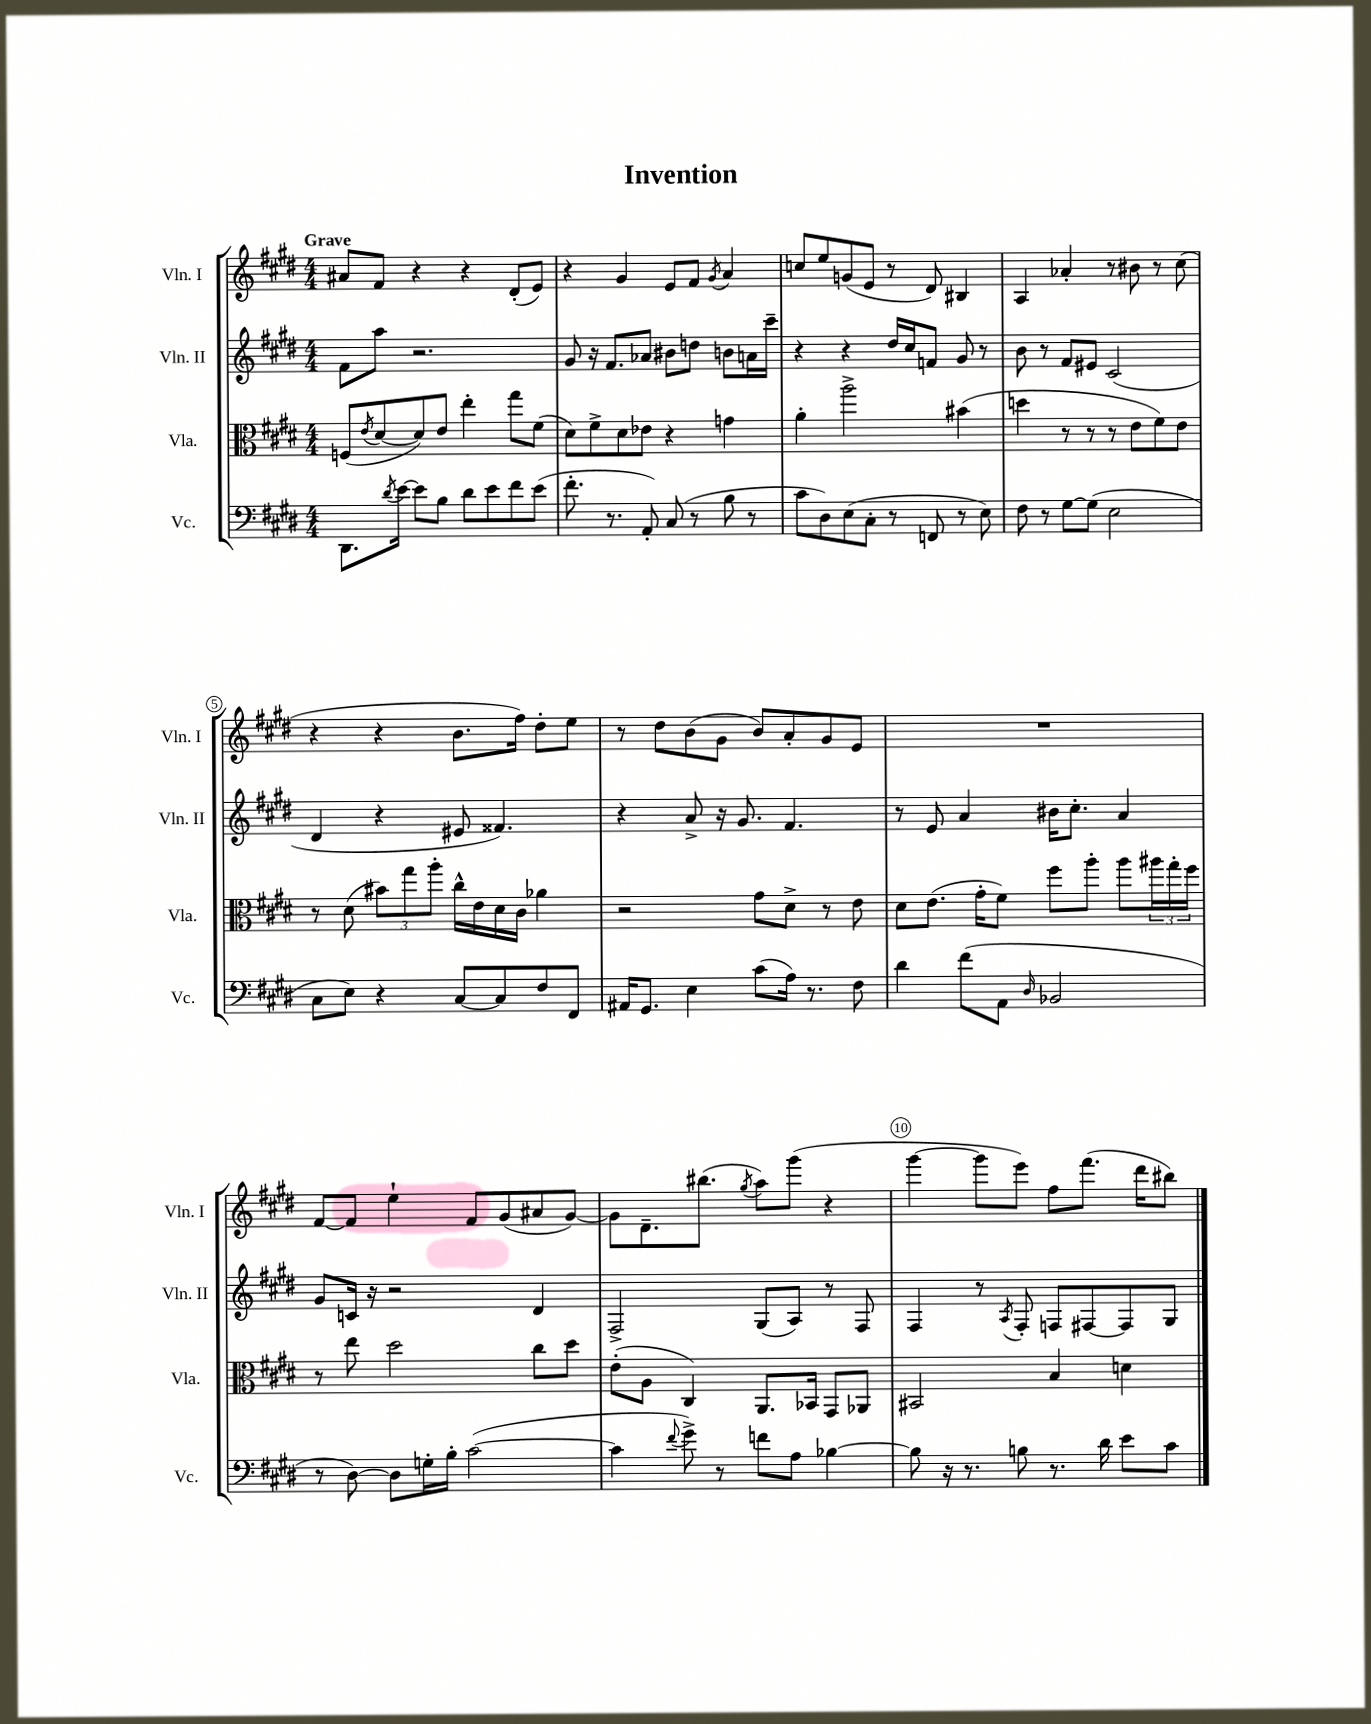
\header { title = "Invention" }
<<
\new StaffGroup <<
\new Staff = "s0" \with { instrumentName = "Vln. I" shortInstrumentName = "Vln. I" } {
    \clef treble \key e \major \numericTimeSignature \time 4/4 \tempo "Grave"
    ais'8 fis'8 r4 r4 dis'8-.( e'8) |
    r4 gis'4 e'8 fis'8 \acciaccatura { gis'8 } a'4 |
    c''8 e''8 g'8( e'8 r8 dis'8) bis4 |
    a4 aes'4-. r8 bis'8 r8 cis''8( |
    r4 r4 b'8. fis''16) dis''8-. e''8 |
    r8 dis''8 b'8( gis'8 b'8) a'8-. gis'8 e'8 |
    R1 |
    fis'8~ fis'8 e''4-! fis'8 gis'8( ais'8 gis'8~) |
    gis'8 dis'8.-- bis''8.( \acciaccatura { gis''8 } a''8) gis'''8( r4 |
    gis'''4~ gis'''8 e'''8) fis''8 fis'''8.( dis'''16 bis''8) \bar "|." |
}
\new Staff = "s1" \with { instrumentName = "Vln. II" shortInstrumentName = "Vln. II" } {
    \clef treble \key e \major \numericTimeSignature \time 4/4
    fis'8 a''8 r2. |
    gis'8 r16 fis'8. aes'8 bis'8 d''8 b'8 a'16 cis'''16-- |
    r4 r4 dis''16 cis''16 f'8 gis'8 r8 |
    b'8 r8 fis'8 eis'8 cis'2( |
    dis'4 r4 eis'8 fisis'4.) |
    r4 a'8-> r16 gis'8. fis'4. |
    r8 e'8 a'4 bis'16 cis''8.-. a'4 |
    gis'8 c'16 r16 r2 dis'4 |
    fis2-> gis8( a8) r8 fis8 |
    fis4 r8 \acciaccatura { a8 } fis8-. f8 fis8~ fis8 gis8 \bar "|." |
}
\new Staff = "s2" \with { instrumentName = "Vla." shortInstrumentName = "Vla." } {
    \clef alto \key e \major \numericTimeSignature \time 4/4
    f8( \acciaccatura { e'8 } dis'8~ dis'8) e'8 e''4-. gis''8 fis'8( |
    dis'8) fis'8-> dis'8 ees'8 r4 g'4 |
    a'4-. a''2-> bis'4( |
    d''4 r8 r8 r8 e'8 fis'8) e'8 |
    r8 dis'8( \tuplet 3/2 { bis'8) gis''8 a''8-. } cis''16-^ e'16 dis'16 cis'16 aes'4 |
    r2 gis'8 dis'8-> r8 e'8 |
    dis'8 e'8.( gis'16-. fis'8) fis''8 a''8-. a''8 \tuplet 3/2 { ais''16 gis''16-. fis''16 } |
    r8 e''8 dis''2 cis''8 dis''8 |
    e'8-.( a8 cis4) a,8. bes,16 gis,8 aes,8 |
    bis,2 b4 d'4 \bar "|." |
}
\new Staff = "s3" \with { instrumentName = "Vc." shortInstrumentName = "Vc." } {
    \clef bass \key e \major \numericTimeSignature \time 4/4
    dis,8. \acciaccatura { dis'8 } e'16~ e'8 b8 dis'8 e'8 fis'8 e'8( |
    fis'8.-. r8. a,8-.) cis8( r8 b8 r8 |
    cis'8 dis8) e8( cis8-. r8 f,8 r8 e8) |
    fis8 r8 gis8~ gis8( e2 |
    cis8 e8) r4 cis8~ cis8 fis8 fis,8 |
    ais,16 gis,8. e4 cis'8( a16) r8. fis8 |
    dis'4 fis'8( a,8 \grace { dis16 } bes,2 |
    r8 dis8~) dis8 g16-. b16-. cis'2~( |
    cis'4 \appoggiatura { fis'8 } gis'8->) r8 f'8 a8 bes4~ |
    bes8 r16 r8. b8 r8. dis'16 e'8 cis'8 \bar "|." |
}
>>
>>
\layout { \context { \Score \override BarNumber.break-visibility = ##(#f #t #t) barNumberVisibility = #(every-nth-bar-number-visible 5) \override BarNumber.stencil = #(make-stencil-circler 0.1 0.3 ly:text-interface::print) } }
